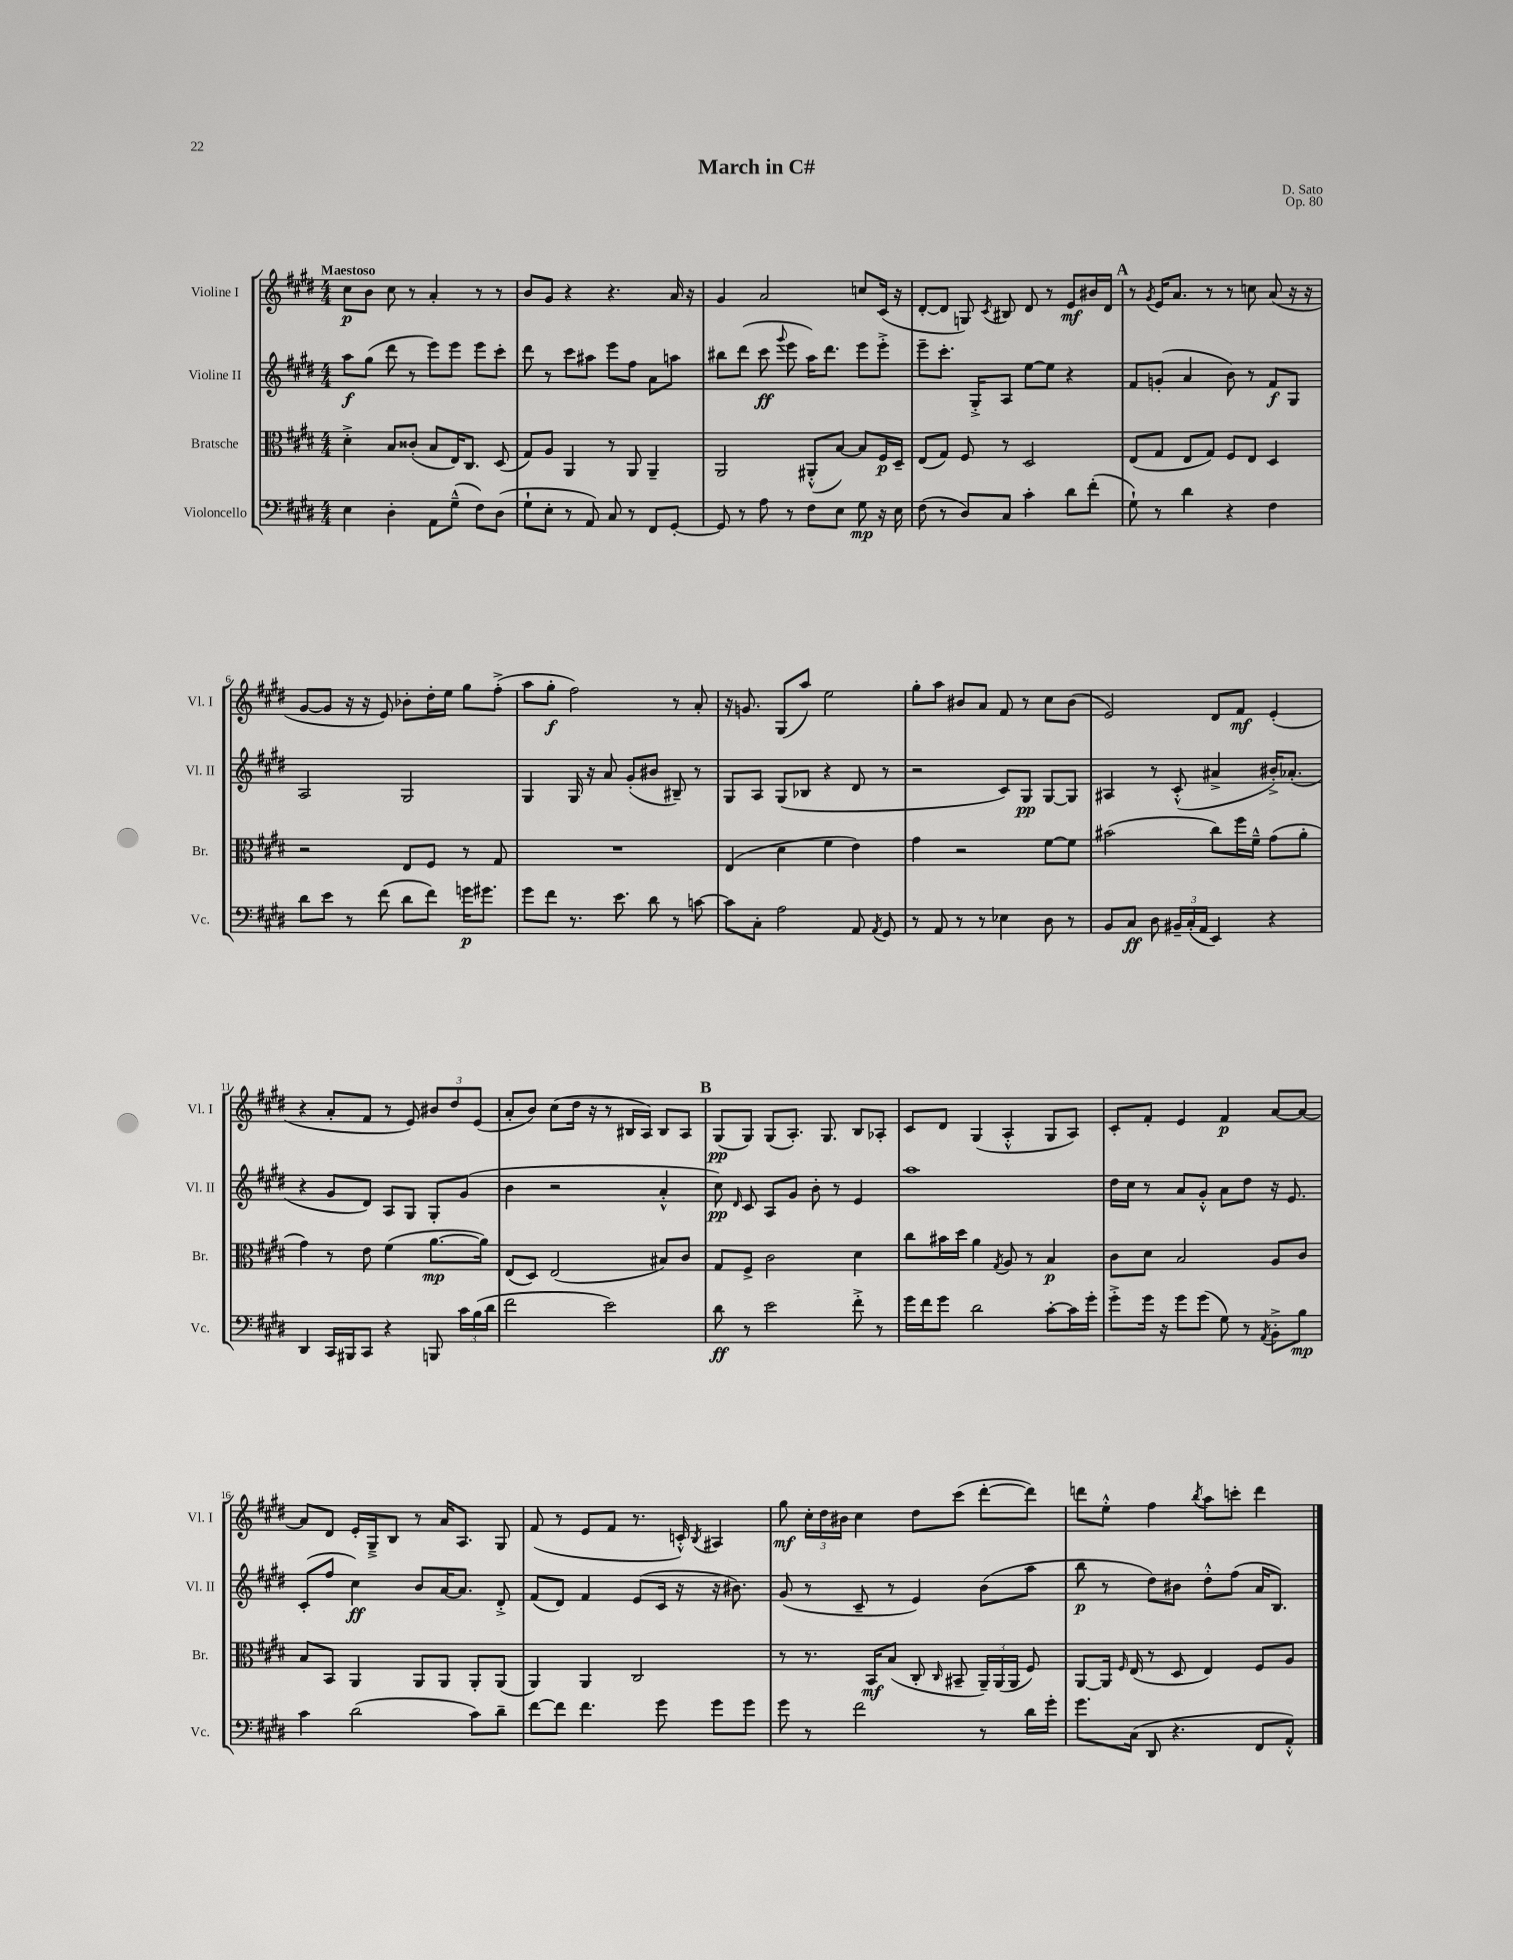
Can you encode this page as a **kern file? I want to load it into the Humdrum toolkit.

**kern	**kern	**kern	**kern
*staff4	*staff3	*staff2	*staff1
*clefF4	*clefC3	*clefG2	*clefG2
*k[f#c#g#d#]	*k[f#c#g#d#]	*k[f#c#g#d#]	*k[f#c#g#d#]
*M4/4	*M4/4	*M4/4	*M4/4
4E	4d#'^	8aa	8cc#
.	.	(8gg#	8b
4D#'	8B	8ddd#	8cc#
.	(8c##'	8r	8r
8AA	8B	8eee)	4a'
(8G#~^^	16E)	8eee	.
.	8.C#	.	.
8F#)	.	8eee	8r
(8D#	(8D#	8ccc#'	8r
=	=	=	=
8G#`	8G#)	8ddd#	8b
8E'	8A	8r	8g#
8r	4AA	8ccc#	4r
8AA)	.	8aa#	.
8C#	8r	8eee	4.r
8r	8AA	8ff#	.
8FF#	4AA~	8a	.
[8GG#'	.	8aa	16a
.	.	.	16r
=	=	=	=
8GG#]	2AA	8bb#	4g#
8r	.	(8ddd#	.
8A	.	8ccc#	2a
.	.	8qqggg#	.
8r	.	8eee	.
8F#	(8AA#'^^	16aa)	.
.	.	8.ddd#	.
8E	[8B)	.	.
8G#	8B]	8eee	8cc
16r	16F#	8eee'^	(16c#
16E	16D#~	.	16r
=	=	=	=
(8F#	(8E	8eee~	[8d#'
8r	8G#)	8.ccc#'	8d#]
8D#)	8F#	.	8G)
.	.	16G#'^	.
.	.	.	8qc#
8C#	8r	8A	8B#
4c#'	2D#	[8ee	8d#
.	.	8ee]	8r
8d#	.	4r	8e
(8f#'	.	.	16b#
.	.	.	16d#
=	=	=	=
8G#`)	(8E	8f#	8r
.	.	.	8qg#
8r	8G#	(8g'	16e
.	.	.	8.a
4d#	8E	4a	.
.	8G#)	.	8r
4r	8F#	8b)	8r
.	8E	8r	8cc
4F#	4D#	8f#	(8a
.	.	8G#	16r
.	.	.	16r
=	=	=	=
8d#	2r	2A	[8g#
8e	.	.	8g#]
8r	.	.	16r
.	.	.	16r
(8f#	.	.	8e)
8d#	8E	2G#	8b-'
8f#)	8F#	.	16dd#'
.	.	.	16ee
16g	8r	.	8gg#
8.g#	.	.	.
.	8G#	.	(8ff#'^
=	=	=	=
8g#	1r	4G#	8aa
8f#	.	.	8gg#'
8.r	.	16G#	2ff#)
.	.	16r	.
.	.	8a	.
8.e	.	.	.
.	.	(8g#'	.
8d#	.	8b#	.
8r	.	8B#~)	8r
[8c	.	8r	8a'
=	=	=	=
8c]	(4E	8G#	16r
.	.	.	8.g
8C#'	.	8A	.
2A	4d#	(8G#	(8G#
.	.	8B-	8aa)
.	4f#	4r	2ee
8AA	4e)	8d#	.
8qAA	.	.	.
8GG#	.	8r	.
=	=	=	=
8r	4g#	2r	8gg#'
8AA	.	.	8aa
8r	2r	.	8b#
8r	.	.	8a
4E-	.	8c#)	8f#
.	.	8G#	8r
8D#	[8f#	[8G#	8cc#
8r	8f#]	8G#]	(8b#
=	=	=	=
8BB	(2b#	4A#	2e)
8C#	.	.	.
8D#	.	8r	.
24BB#~	.	(8c#'^^	.
(24C#'	.	.	.
24AA	.	.	.
4EE)	8cc#)	4a#^	8d#
.	16ff#	.	8f#
.	16f#~^^	.	.
4r	(8g#	16b#'^)	(4e'
.	.	(8.a-'	.
.	8a'	.	.
=	=	=	=
4DD#	4g#)	4r	4r
16CC#	8r	8g#	8a'
16BBB#	.	.	.
8CC#	8e	8d#)	8f#
4r	(4f#	8A	8r
.	.	8G#	8e)
8BBB	[8.a	8G#'	12b#
.	.	.	12dd#
24c#	.	(8g#	.
(24B	.	.	(12e
.	16a])	.	.
24d#	.	.	.
=	=	=	=
2f#	(8E	4b	8a'
.	8D#)	.	8b)
.	(2E	2r	(8cc#
.	.	.	16dd#
.	.	.	16r
2e)	.	.	8r
.	.	.	16B#
.	.	.	16A)
.	8B#)	4a'^^	8B#
.	8c#	.	8A
=	=	=	=
8d#	8G#	8cc#)	(8G#
.	.	16qqd#	.
8r	8F#^	8c#	8G#)
2e	2c#	8A	(8G#
.	.	8g#	8.A')
.	.	8b'	.
.	.	.	8.G#
.	.	8r	.
8f#'^	4d#	4e	8B
8r	.	.	8A-'
=	=	=	=
16g#	8cc#	1aa	8c#
16f#	.	.	.
8g#	16b#	.	8d#
.	16dd#	.	.
2d#	4a	.	(4G#
.	8qG#	.	.
.	8A	.	4A'^^
.	8r	.	.
[8c#'	4B	.	8G#
16c#]	.	.	8A)
16g#'	.	.	.
=	=	=	=
8g#'^	8c#	16dd#	8c#'
.	.	16cc#	.
16g#	8d#	8r	8f#'
16r	.	.	.
8g#	2B	8a	4e
(8g#	.	8g#'^^	.
8G#)	.	8a	4f#
8r	.	8dd#	.
8qAA	.	.	.
8BB'^	8A	16r	[8a
.	.	8.e	.
8B	8c#	.	8a_
=	=	=	=
4c#	8B	(8c#'	8a]
.	8BB	8ff#	8d#
(2d#	4AA	4cc#)	16e'
.	.	.	16G#~^
.	.	.	8B
.	8AA	8b	8r
.	8AA	[16a	16a
.	.	8.a]	8.A
8c#)	8AA'	.	.
8d#~	(8AA	8d#'^	8G#
=	=	=	=
[8f#	4AA)	(8f#	(8f#
8f#]	.	8d#)	8r
4.f#	4AA	4f#	8e
.	.	.	8f#
.	2C#	(8e	8.r
8g#	.	16c#	.
.	.	16r	16c'^^)
.	.	.	8qB
8g#	.	16r	4A#
.	.	8.b#)	.
8g#	.	.	.
=	=	=	=
8g#	8r	(8g#	8gg#
8r	8.r	8r	24cc#'
.	.	.	24dd#
.	.	.	24b#
2f#	.	8c#~	4cc#
.	16BB	.	.
.	(8B	8r	.
.	8C#'	4e)	8dd#
.	16qqC#	.	.
.	8BB#~	.	(8ccc#
8r	24AA~)	(8b	[8ddd#'
.	(24AA	.	.
.	24AA	.	.
16d#	8F#)	8aa	8ddd#])
16g#'	.	.	.
=	=	=	=
8.g#	[8AA	8bb	8ddd
.	16AA]	8r	8ee'^^
.	16qqF#	.	.
(16C#	(16E	.	.
8DD#	8r	8dd#)	4ff#
4.r	8D#	8b#	.
.	.	.	8qbb
.	4E)	8dd#'^^	8aa
.	.	(8ff#	8ccc'
8FF#	8F#	16a	4ddd
.	.	8.B)	.
8AA'^^)	8A	.	.
==	==	==	==
*-	*-	*-	*-
